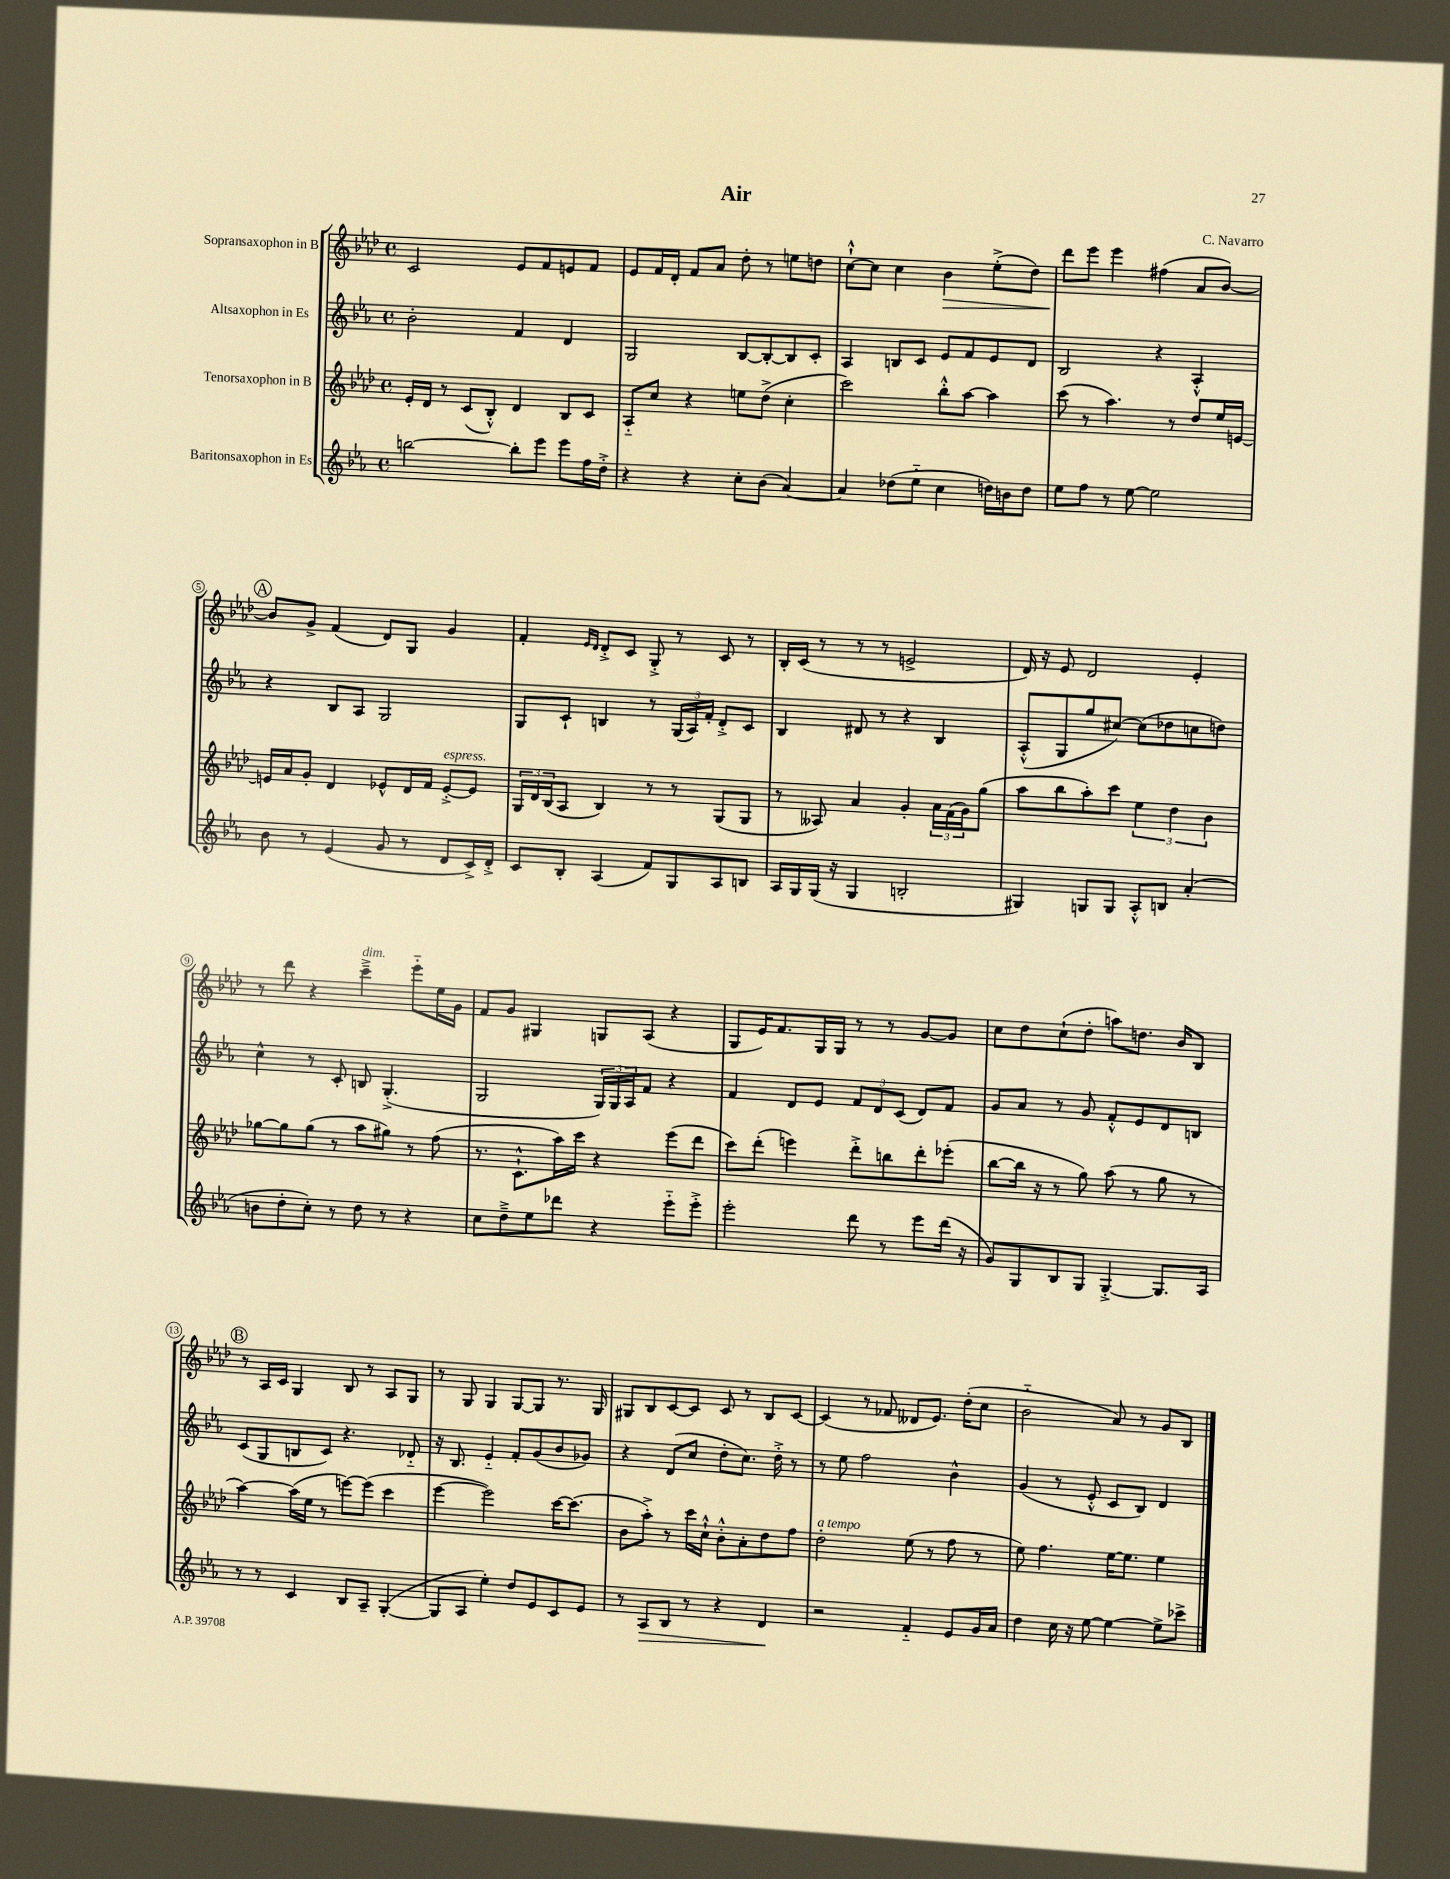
\header { title = "Air" composer = "C. Navarro" }
<<
\new StaffGroup <<
\new Staff = "s0" \with { instrumentName = "Sopransaxophon in B" } {
    \clef treble \key aes \major \defaultTimeSignature \time 4/4
    c'2 ees'8 f'8 e'8 f'8 |
    ees'8 f'16 des'16-. f'8 aes'8 des''8-. r8 e''8 d''8 |
    c''8~-!-^ c''8 c''4 bes'4\> ees''8-.->( des''8) |
    des'''8\! ees'''8 ees'''4 fis''4( aes'8 bes'8~) |
    \mark \markup { \circle "A" } bes'8 g'8-> f'4( des'8) g8 g'4 |
    f'4-. \grace { ees'16 des'16 } des'8-.-> c'8 g8-.-> r8 c'8 r8 |
    bes16-. c'16( r8 r8 r8 e'2-> |
    des'16) r16 ees'8 des'2 ees'4-. |
    r8 des'''8 r4 c'''4--->^\markup { \italic "dim." } ees'''8-_ ees''16 g'16 |
    f'8 g'8 gis4 g8 aes8( r4 |
    g8 ees'16) f'8. g16 g16 r8 r8 g'8~ g'8 |
    c''8 des''8 c''8-!( des''8-. a''8) d''8. bes'16 bes8 |
    \mark \markup { \circle "B" } r8 aes16 c'16 g4 bes8 r8 aes8 g8 |
    r8 g8 g4 g8~ g8 r8. g16 |
    gis8 bes8 c'8~ c'8 c'8 r8 bes8 c'8~ |
    c'4( r8 fes'8 deses'8 ees'8.) des''16-.( c''8 |
    bes'2-_ aes'8) r8 g'8 bes8 \bar "|." |
}
\new Staff = "s1" \with { instrumentName = "Altsaxophon in Es" } {
    \clef treble \key ees \major \defaultTimeSignature \time 4/4
    bes'2-. f'4 d'4 |
    g2 bes8~ bes8~-. bes8 c'8-. |
    aes4 b8 c'8 ees'8 f'8 ees'8 d'8 |
    bes2 r4 aes4-.-^ |
    \mark \markup { \circle "A" } r4 bes8 aes8 g2 |
    g8 c'8-! b4 r8 \tuplet 3/2 { g16( aes16) f'16-. } d'8-.-> c'8 |
    bes4 dis'8 r8 r4 bes4 |
    aes8-.-^( g8 g''8 cis''8~) cis''8( des''8 c''8 d''8) |
    c''4-^ r8 c'8-. b8 g4.-.->( |
    g2 \tuplet 3/2 { g16) g16 aes16 } f'8 r4 |
    f'4 d'8 ees'8 \tuplet 3/2 { f'8 d'8 c'8( } d'8) f'8 |
    g'8 aes'8 r8 g'8 f'8-.-^ ees'8 d'8 b8 |
    \mark \markup { \circle "B" } c'8( g8 b8 c'8) r4. des'8-_ |
    r16 bes8. ees'4-_ f'8-. g'8( bes'8 ges'8) |
    r4 d'8( c''8 d''8-. c''8.) d''16-.-> r8 |
    r8 ees''8 f''2 bes'4-^ |
    g'4( r8 ees'8-.-^ c'8 bes8) d'4 \bar "|." |
}
\new Staff = "s2" \with { instrumentName = "Tenorsaxophon in B" } {
    \clef treble \key aes \major \defaultTimeSignature \time 4/4
    ees'16-. des'16 r8 c'8( bes8-.-^) des'4 bes8 c'8 |
    aes8-_ c''8 r4 e''8 des''8->( c''4-. |
    c'''2) bes''8-.-^ aes''8~ aes''4 |
    c'''8( r8 aes''4.) r8 des''8 ees''16 e'16~ |
    \mark \markup { \circle "A" } e'16 aes'16 g'8-. des'4 ees'8-^ des'16 f'16 ees'8~-.->^\markup { \italic "espress." } ees'8 |
    \tuplet 3/2 { g16 des'16 bes16( } aes8 bes4) r8 r8 g8( g8 |
    r8 aeses8) aes'4 g'4-. \tuplet 3/2 { aes'16 f'16( g'16) } g''8( |
    aes''8 bes''8 aes''8-.) c'''8 \tuplet 3/2 { ees''4 des''4 bes'4 } |
    ges''8~ ges''8 ges''8( r8 aes''8 gis''8) r8 f''8( |
    r8. c'8.-!-^ aes''16) c'''16 r4 ees'''8( des'''8 |
    c'''8) des'''8-.( e'''4) des'''8-.-> b''8 des'''8-. ees'''8-.( |
    bes''8~ bes''16 r16 r8 g''8) aes''8( r8 g''8 r8 |
    \mark \markup { \circle "B" } aes''4~) aes''16( ees''16 r8 e'''8~) e'''8( c'''4 |
    ees'''4~ ees'''2) c'''16~ c'''8.( |
    bes'8 aes''8-.->) r8 c'''16 c''16-!-^ bes'8-.-^ aes'8-. des''8 f''8 |
    des''2-.^\markup { \italic "a tempo" } ees''8( r8 f''8 r8 |
    ees''8) f''4. ees''16~ ees''8. ees''4 \bar "|." |
}
\new Staff = "s3" \with { instrumentName = "Baritonsaxophon in Es" } {
    \clef treble \key ees \major \defaultTimeSignature \time 4/4
    b''2~ b''8-. ees'''8 ees'''8 f''16 d''16-.-> |
    r4 r4 c''8-. bes'8( aes'4~) |
    aes'4 des''8( ees''8-_ c''4 d''16) b'16 d''8 |
    ees''8 f''8 r8 ees''8~ ees''2 |
    \mark \markup { \circle "A" } bes'8 r8 ees'4( g'8 r8 d'8 c'16->) d'16-.-> |
    c'8 bes8-. aes4( f'8) g8 aes8 b8 |
    aes16 g16 g16( r16 g4 b2-. |
    gis4) g8 g8 aes8-.-^ b8 aes'4-.( |
    b'8 d''8-. c''8-.) r8 d''8 r8 r4 |
    c''8 d''8---> ees''8 des'''8 r4 ees'''8-_ ees'''8-.-> |
    ees'''2-. d'''8 r8 ees'''8 d'''16( r16 |
    g'8) g8 bes8 g8 g4~-.-> g8. aes16 |
    \mark \markup { \circle "B" } r8 r8 c'4 bes8 aes8-- g4~-.( |
    g8 aes8 ees''4-.) d''8 ees'8 c'8 ees'8 |
    r8 aes8\> bes8 r8 r4 d'4\! |
    r2 f'4-_ ees'8 g'16 aes'16 |
    d''4 c''16 r16 ees''8~ ees''4~ ees''8-> ces'''8-> \bar "|." |
}
>>
>>
\layout { \context { \Score \override BarNumber.stencil = #(make-stencil-circler 0.1 0.3 ly:text-interface::print) } }
